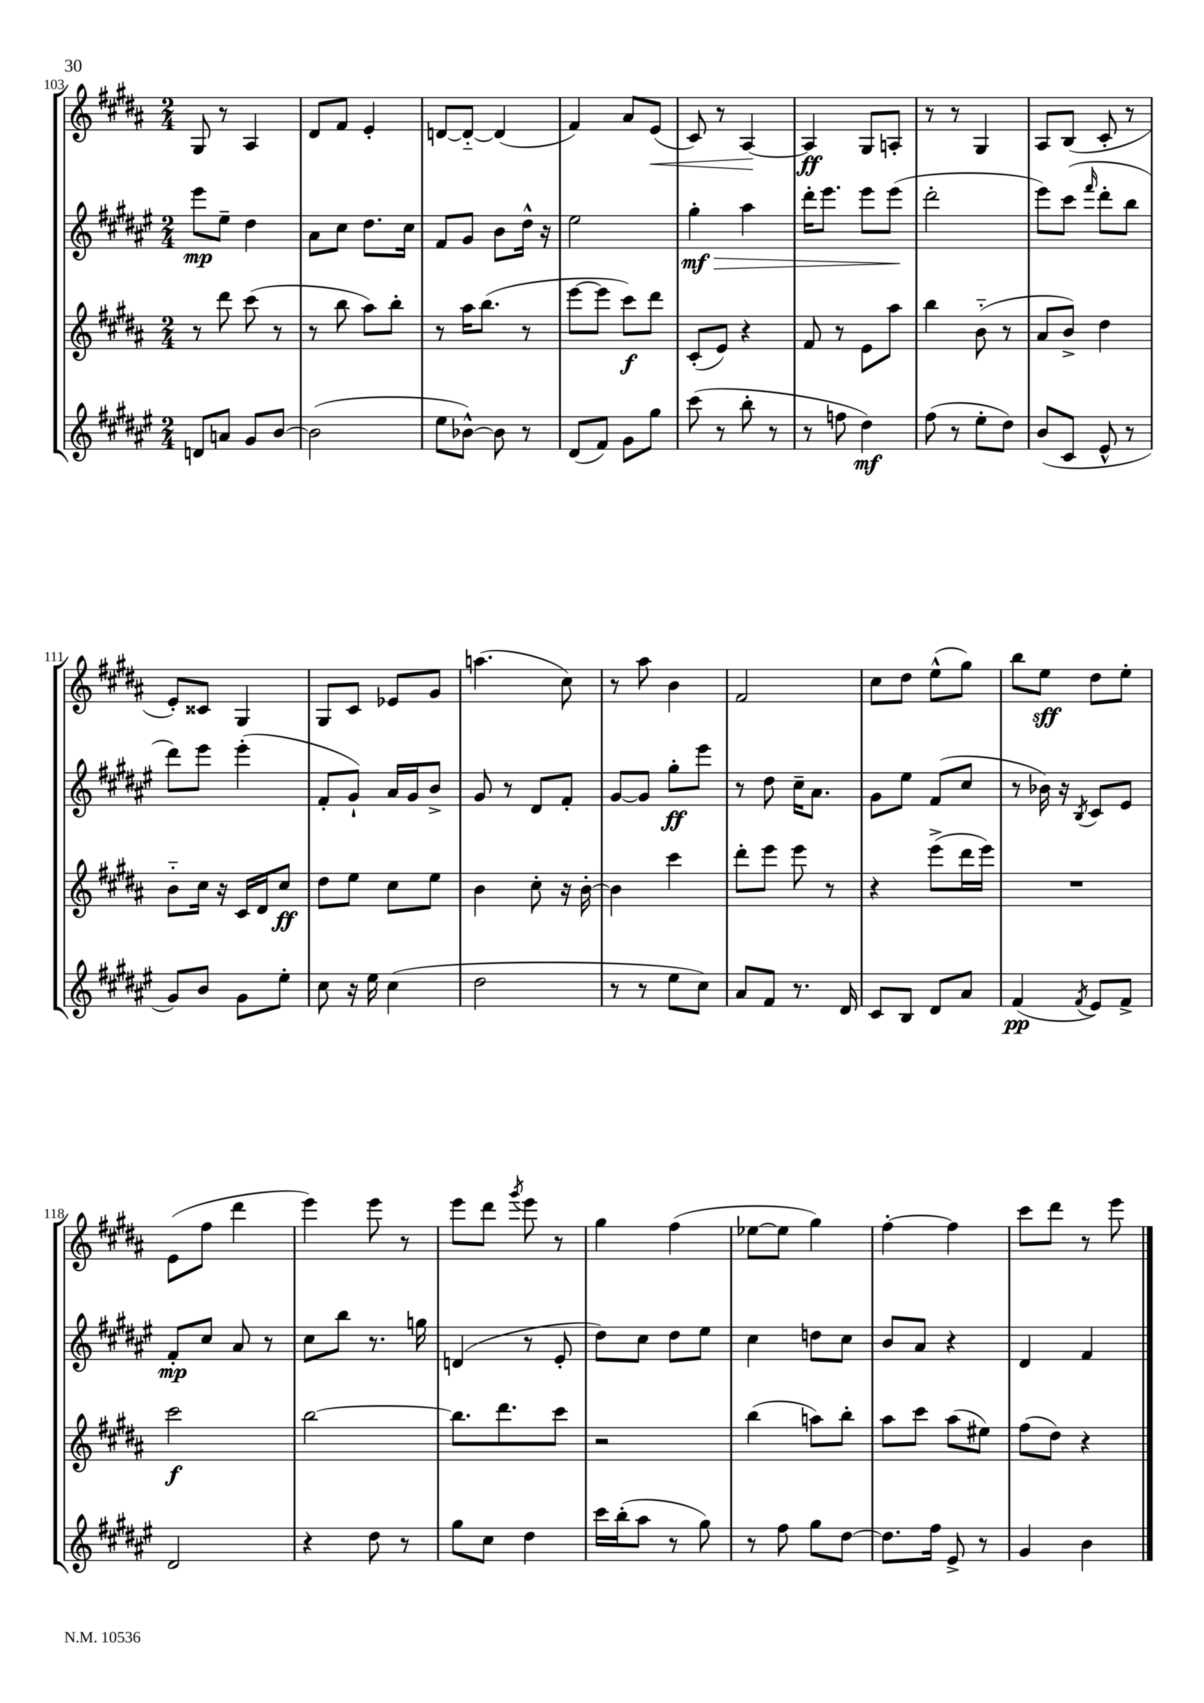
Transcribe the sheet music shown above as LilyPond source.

<<
\new StaffGroup <<
\new Staff = "s0" {
    \clef treble \key b \major \numericTimeSignature \time 2/4
    gis8 r8 ais4 |
    dis'8 fis'8 e'4-. |
    d'8~ d'8~-_ d'4( |
    fis'4) ais'8 e'8\<( |
    cis'8) r8 ais4~\! |
    ais4\ff gis8 a8-. |
    r8 r8 gis4 |
    ais8 b8( cis'8-. r8 |
    e'8-.) cisis'8 gis4 |
    gis8 cis'8 ees'8 gis'8 |
    a''4.( cis''8) |
    r8 ais''8 b'4 |
    fis'2 |
    cis''8 dis''8 e''8-^( gis''8) |
    b''8 e''8\sff dis''8 e''8-. |
    e'8( fis''8 dis'''4 |
    e'''4) e'''8 r8 |
    e'''8 dis'''8 \acciaccatura { gis'''8 } e'''8 r8 |
    gis''4 fis''4( |
    ees''8~ ees''8 gis''4) |
    fis''4~-. fis''4 |
    cis'''8 dis'''8 r8 e'''8 \bar "|." |
}
\new Staff = "s1" {
    \clef treble \key fis \major \numericTimeSignature \time 2/4
    eis'''8\mp eis''8-- dis''4 |
    ais'8 cis''8 dis''8. cis''16 |
    fis'8 gis'8 b'8 dis''16-^ r16 |
    eis''2 |
    gis''4-.\mf\> ais''4 |
    dis'''16-. eis'''8. eis'''8 eis'''8\!( |
    dis'''2-. |
    eis'''8) cis'''8( \grace { fis'''16 } dis'''8-. b''8 |
    dis'''8) eis'''8 eis'''4-.( |
    fis'8-. gis'8-!) ais'16 gis'16 b'8-> |
    gis'8 r8 dis'8 fis'8-. |
    gis'8~ gis'8 gis''8-.\ff eis'''8 |
    r8 dis''8 cis''16-- ais'8. |
    gis'8 eis''8 fis'8( cis''8 |
    r8 bes'16) r16 \acciaccatura { b8 } cis'8 eis'8 |
    fis'8-.\mp cis''8 ais'8 r8 |
    cis''8 b''8 r8. g''16 |
    d'4( r8 eis'8-. |
    dis''8) cis''8 dis''8 eis''8 |
    cis''4 d''8 cis''8 |
    b'8 ais'8 r4 |
    dis'4 fis'4 \bar "|." |
}
\new Staff = "s2" {
    \clef treble \key b \major \numericTimeSignature \time 2/4
    r8 dis'''8 cis'''8( r8 |
    r8 b''8 ais''8) b''8-. |
    r8 ais''16 b''8.( r8 |
    e'''8~ e'''8 cis'''8\f) dis'''8 |
    cis'8-.( e'8) r4 |
    fis'8 r8 e'8 ais''8 |
    b''4 b'8-_( r8 |
    ais'8 b'8->) dis''4 |
    b'8-_ cis''16 r16 cis'16 dis'16 cis''8\ff |
    dis''8 e''8 cis''8 e''8 |
    b'4 cis''8-. r16 b'16~-. |
    b'4 cis'''4 |
    dis'''8-. e'''8 e'''8 r8 |
    r4 e'''8->( dis'''16 e'''16) |
    R2 |
    cis'''2\f |
    b''2~ |
    b''8. dis'''8. cis'''8 |
    r2 |
    b''4( a''8) b''8-. |
    ais''8 cis'''8 ais''8( eis''8) |
    fis''8( dis''8) r4 \bar "|." |
}
\new Staff = "s3" {
    \clef treble \key fis \major \numericTimeSignature \time 2/4
    d'8 a'8 gis'8 b'8~ |
    b'2( |
    eis''8 bes'8~-^) bes'8 r8 |
    dis'8( fis'8) gis'8 gis''8 |
    cis'''8( r8 b''8-. r8 |
    r8 f''8 dis''4\mf) |
    fis''8( r8 eis''8-. dis''8) |
    b'8( cis'8 eis'8-^ r8 |
    gis'8) b'8 gis'8 eis''8-. |
    cis''8 r16 eis''16 cis''4( |
    dis''2 |
    r8 r8 eis''8 cis''8) |
    ais'8 fis'8 r8. dis'16 |
    cis'8 b8 dis'8 ais'8 |
    fis'4\pp( \acciaccatura { fis'8 } eis'8) fis'8-> |
    dis'2 |
    r4 dis''8 r8 |
    gis''8 cis''8 dis''4 |
    cis'''16 b''16-.( ais''8 r8 gis''8) |
    r8 fis''8 gis''8 dis''8~ |
    dis''8. fis''16 eis'8-> r8 |
    gis'4 b'4 \bar "|." |
}
>>
>>
\layout { \context { \Score currentBarNumber = #103 } }
